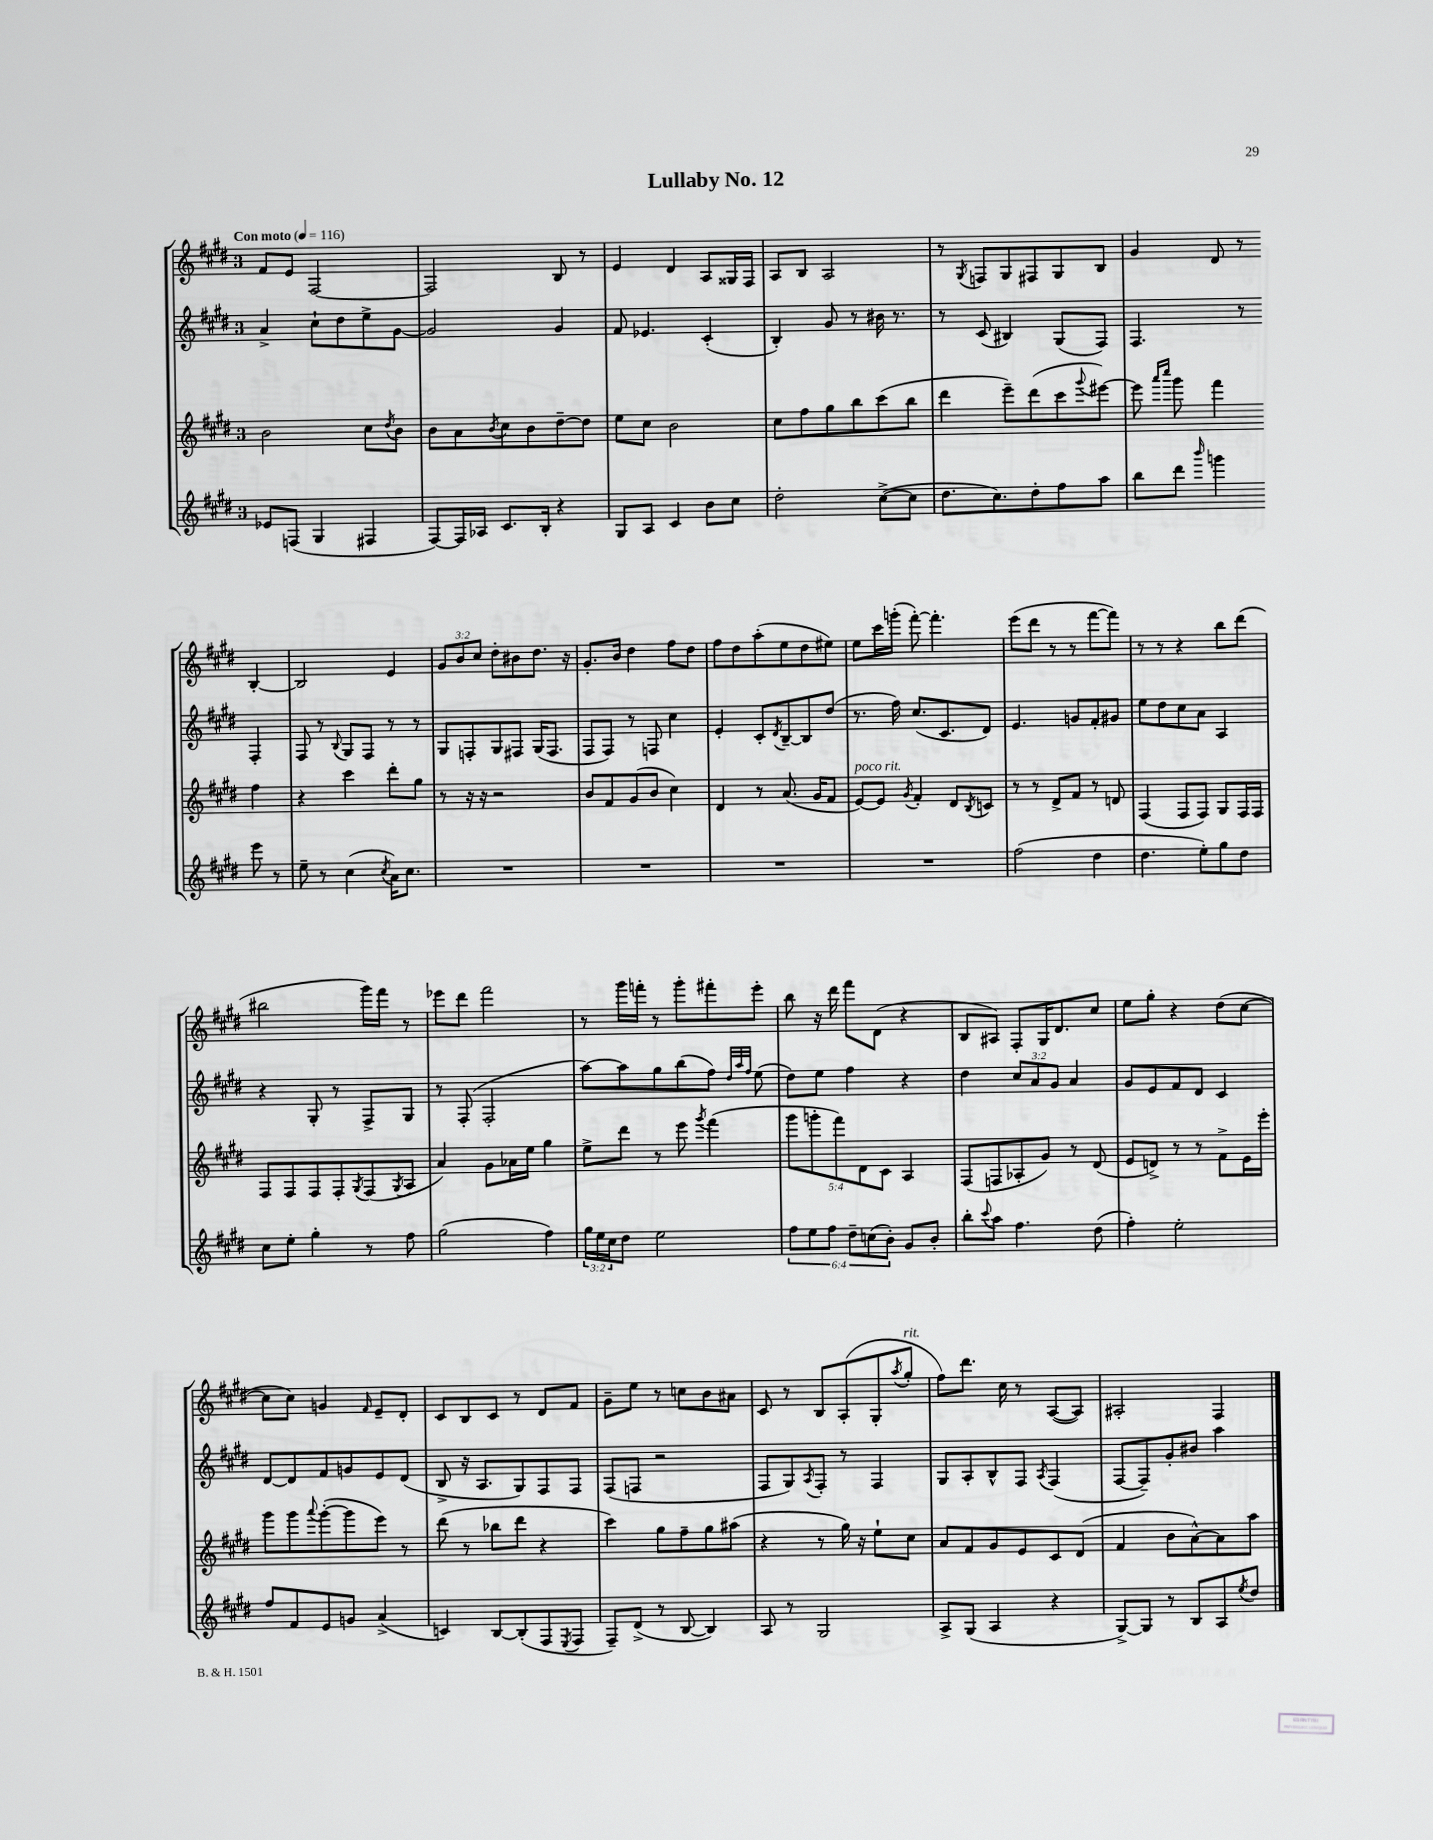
\header { title = "Lullaby No. 12" }
<<
\new StaffGroup <<
\new Staff = "s0" {
    \clef treble \key e \major \once \override Staff.TimeSignature.style = #'single-digit \time 3/4 \override Staff.TupletNumber.text = #tuplet-number::calc-fraction-text \tempo "Con moto" 4 = 116
    fis'8 e'8 fis2~ |
    fis2 b8 r8 |
    e'4 dis'4 a8 gisis16 fis16 |
    a8 b8 a2 |
    r8 \acciaccatura { gis8 } f8 gis8 fis8 gis8 b8 |
    gis'4 dis'8 r8 b4~-. |
    b2 e'4 |
    \tuplet 3/2 { gis'8 b'8 cis''8 } dis''8-. bis'8 dis''8. r16 |
    gis'8.-. b'16 dis''4 fis''8 dis''8 |
    fis''8 dis''8 a''8-.( e''8 dis''8 eis''8) |
    e''8 cis'''16 g'''16-.( fis'''8~-.) fis'''4.-. |
    e'''8( dis'''8 r8 r8 fis'''8~ fis'''8) |
    r8 r8 r4 b''8 dis'''8( |
    bis''2 gis'''16) fis'''16 r8 |
    ees'''8 dis'''8 fis'''2 |
    r8 gis'''16 f'''16-. r8 gis'''8-. fis'''8-. e'''8-. |
    b''8 r16 dis'''16 fis'''8 dis'8( r4 |
    b8 ais8) fis8-. gis16 dis'8. cis''8 |
    e''8 gis''8-. r4 dis''8( cis''8~ |
    cis''8 cis''8) g'4 \grace { fis'16 } e'8-- dis'8-. |
    cis'8 b8 cis'8 r8 dis'8 fis'8 |
    gis'8-- e''8 r8 c''8 b'8 ais'8 |
    cis'8 r8 b8 a8-.( gis8-. \acciaccatura { a''8 } gis''8-.^\markup { \italic "rit." } |
    fis''8) dis'''8. cis''16 r8 a8~( a8) |
    ais2-. fis4 \bar "|." |
}
\new Staff = "s1" {
    \clef treble \key e \major \once \override Staff.TimeSignature.style = #'single-digit \time 3/4 \override Staff.TupletNumber.text = #tuplet-number::calc-fraction-text
    a'4-> cis''8-! dis''8 e''8-> gis'8~ |
    gis'2 gis'4 |
    fis'8 ees'4. cis'4-.( |
    b4-.) gis'8 r8 bis'16 r8. |
    r8 cis'8( bis4) gis8( fis8) |
    fis4. r8 fis4-. |
    fis8 r8 \appoggiatura { b8 } gis8 fis8 r8 r8 |
    gis8 f8-. gis8 fis8 gis16( fis8. |
    fis8 fis8) r8 f8 cis''4 |
    e'4-. cis'8-. \acciaccatura { dis'8 } b8~-- b8 dis''8( |
    r8. fis''16) cis''8.( cis'8. dis'8) |
    e'4. g'8 fis'8-. gis'8 |
    e''8 dis''8 cis''8 a'8 a4 |
    r4 gis8-. r8 fis8-> gis8 |
    r8 fis8-.( fis2-. |
    a''8~) a''8 gis''8 b''8( fis''8) \grace { dis''32 a''32 fis''32 } e''8( |
    dis''8) e''8 fis''4 r4 |
    dis''4 \tuplet 3/2 { cis''8 a'8 gis'8 } a'4 |
    gis'8 e'8 fis'8 dis'8 cis'4 |
    dis'8~ dis'8 fis'8 g'8 e'8 dis'8( |
    b8-> r16 a8. gis8) fis8 fis8 |
    fis8( f8 r2 |
    fis8 gis8) \acciaccatura { a8 } fis8-. r8 fis4 |
    gis8 a8-. b8-^ fis8 \acciaccatura { a8 } fis4( |
    fis8~ fis8--) gis'8-. bis'8 a''4 \bar "|." |
}
\new Staff = "s2" {
    \clef treble \key e \major \once \override Staff.TimeSignature.style = #'single-digit \time 3/4 \override Staff.TupletNumber.text = #tuplet-number::calc-fraction-text
    b'2 cis''8 \acciaccatura { dis''8 } b'8 |
    b'8 a'8 \acciaccatura { b'8 } cis''8 b'8 dis''8~-- dis''8 |
    e''8 cis''8 b'2 |
    cis''8 fis''8 gis''8 b''8 cis'''8( b''8 |
    dis'''4 e'''8--) dis'''8( cis'''8 \appoggiatura { gis'''8 } eis'''8~) |
    eis'''8 \grace { a'''16 cis''''16 } gis'''8 fis'''4 fis''4 |
    r4 cis'''4 dis'''8-. gis''8 |
    r8 r16 r16 r2 |
    b'8 fis'8 gis'8( b'8 cis''4) |
    dis'4 r8 a'8.( gis'16 fis'8 |
    e'8~^\markup { \italic "poco rit." }) e'8 \acciaccatura { gis'8 } fis'4-. dis'8 \acciaccatura { b8 } c'8 |
    r8 r8 dis'8-> fis'8 r8 d'8 |
    fis4( fis8 fis8) gis8 fis16 fis16 |
    fis8 fis8 fis8 fis8-. \acciaccatura { gis8 } fis8( \acciaccatura { gis8 } a8 |
    a'4) gis'8 aes'16 e''16 gis''4 |
    e''8-> dis'''8 r8 e'''8 \acciaccatura { gis'''8 } fis'''4( |
    \tuplet 5/4 { gis'''8 g'''8-. fis'''8) dis'8 cis'8 } a4 |
    fis8( f8 aes8-. gis'8) r8 dis'8( |
    e'8 d'8->) r8 r8 fis'8-> e'16 e'''16-. |
    gis'''8 gis'''8 \appoggiatura { a'''8 } gis'''8~-.( gis'''8 e'''8) r8 |
    dis'''8( r8 bes''8 dis'''8 r4 |
    cis'''4) gis''8 fis''8-- gis''8 ais''8( |
    r4 r8 gis''16) r16 e''8-! cis''8 |
    a'8 fis'8 gis'8 e'8 cis'8 dis'8( |
    fis'4 b'8 a'8~-^) a'8 a''8 \bar "|." |
}
\new Staff = "s3" {
    \clef treble \key e \major \once \override Staff.TimeSignature.style = #'single-digit \time 3/4 \override Staff.TupletNumber.text = #tuplet-number::calc-fraction-text
    ees'8 f8( gis4 fis4 |
    fis8~) fis16 aes16 cis'8. b16-. r4 |
    gis8 a8 cis'4 b'8 cis''8 |
    dis''2-. cis''8~->( cis''8 |
    dis''8. cis''8.) dis''8-. fis''8 a''8 |
    b''8 dis'''8 \grace { b'''16 } g'''4 e'''8 r8 |
    e''8-- r8 cis''4( \acciaccatura { cis''8 } a'16) cis''8. |
    R2. |
    R2. |
    R2. |
    R2. |
    fis''2( dis''4 |
    dis''4. e''8-.) gis''8 dis''8 |
    cis''8 e''8-. gis''4-. r8 fis''8 |
    gis''2( fis''4) |
    \tuplet 3/2 { gis''16 e''16 cis''16 } dis''8 e''2 |
    \tuplet 6/4 { fis''8 e''8 fis''8 dis''8-- c''8( b'8-.) } gis'8 b'8-. |
    b''8-. \appoggiatura { cis'''8 } a''8 fis''4. dis''8( |
    fis''4-.) e''2-. |
    fis''8 fis'8 e'8 g'8 a'4->( |
    c'4) b8~ b8-.( fis8 \acciaccatura { e8 } fis8 |
    fis8--) dis'8->( r8 b8~ b4) |
    a8 r8 gis2 |
    a8-> gis8( a4 r4 |
    gis8~->) gis8 r8 b8 a8 \acciaccatura { e''8 } dis''8 \bar "|." |
}
>>
>>
\layout { \context { \Score \remove "Bar_number_engraver" } }
